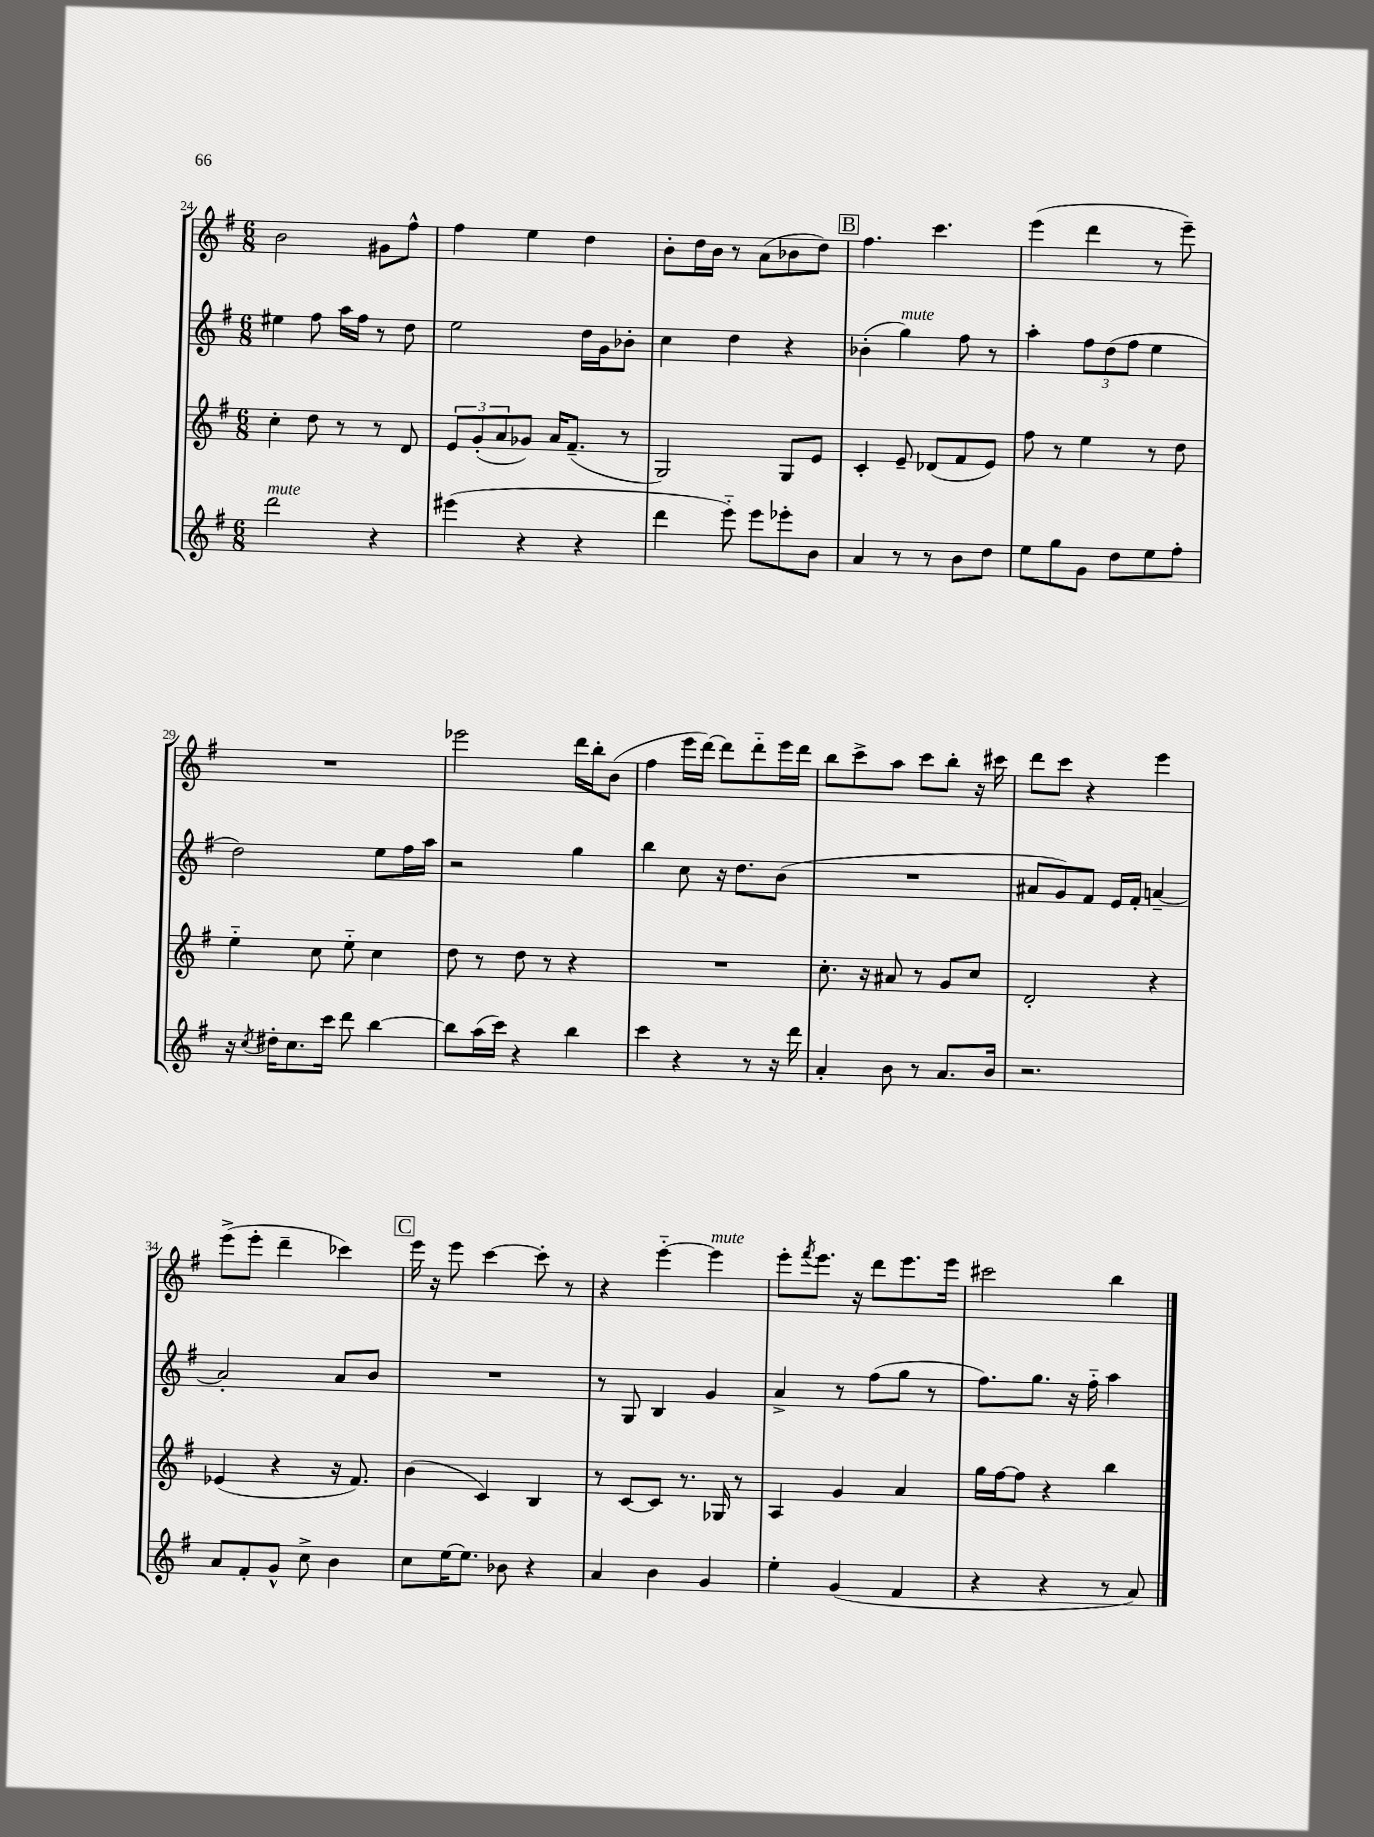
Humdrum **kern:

**kern	**kern	**kern	**kern
*part4	*part3	*part2	*part1
*staff4	*staff3	*staff2	*staff1
*clefG2	*clefG2	*clefG2	*clefG2
*k[f#]	*k[f#]	*k[f#]	*k[f#]
*M6/8	*M6/8	*M6/8	*M6/8
=24	=24	=24	=24
!LO:TX:a:i:t=mute	!	!	!
2ddd\	4cc'\	4ee#X\	2b\
.	8dd\	8ff#\	.
.	8r	16aa\LL	.
.	.	16ff#\JJ	.
4r	8r	8r	8g#X\L
.	8d/	8dd\	8ff#^^\J
=25	=25	=25	=25
(4eee#X\	12e/L	2ee\	4ff#\
.	(12g'/	.	.
.	12a/	.	.
4r	8g-X/J)	.	4ee\
.	16a/KL	.	.
.	(8.f#~/J	.	.
4r	.	16dd\LL	4dd\
.	.	16g\J	.
.	8r	8b-X'\J	.
=26	=26	=26	=26
4ddd\	2G/)	4cc\	8b'\L
.	.	.	16dd\L
.	.	.	16b\JJ
8eee\)	.	4dd\	8r
8eee\L	.	.	(8a\L
8eee-X'\	8G/L	4r	8b-X\
8b\J	8e/J	.	8dd\J)
!!LO:REH:place=s1:t=B
=27	=27	=27	=27
4a/	4c'/	(4b-X'\	4.ff#\
!	!	!LO:TX:a:i:t=mute	!
8r	8e~/	4gg\)	.
8r	(8d-X/L	.	4.ccc\
8b\L	8f#/	8ff#\	.
8dd\J	8e/J)	8r	.
=28	=28	=28	=28
8ee\L	8ff#\	4aa'\	(4eee\
8gg\	8r	.	.
8g\J	4ee\	12ff#\L	4ddd\
.	.	(12dd\	.
8dd\L	.	.	.
.	.	12ff#\J	.
8ee\	8r	4ee\	8r
8ff#'\J	8dd\	.	8eee~\)
!!LO:LB:g=z
=29	=29	=29	=29
16r	4ee\	2dd\)	2.r
8qcc/	.	.	.
16dd#X'\KL	.	.	.
8.cc\	.	.	.
.	8cc\	.	.
16ccc\Jk	.	.	.
8ddd\	8ee\	.	.
[4bb\	4cc\	8ee\L	.
.	.	16ff#\L	.
.	.	16aa\JJ	.
=30	=30	=30	=30
8bb\L]	8dd\	2r	2eee-X\
(16aa\L	8r	.	.
16ccc\JJ)	.	.	.
4r	8dd\	.	.
.	8r	.	.
4bb\	4r	4gg\	16ddd\LL
.	.	.	16bb'\J
.	.	.	(8b\J
=31	=31	=31	=31
4ccc\	2.r	4bb\	4ff#\
4r	.	8cc\	16eee\LL
.	.	.	[16ddd\JJ)
.	.	16r	8ddd\L]
.	.	8.dd\L	.
8r	.	.	8ddd\
16r	.	(8b\J	16eee\L
16ddd\	.	.	16ddd\JJ
=32	=32	=32	=32
4a'/	8.cc'\	2.r	8bb\L
.	.	.	8ccc^\
.	16r	.	.
8b\	8a#X/	.	8aa\J
8r	8r	.	8ccc\L
8.a/L	8g/L	.	8bb'\J
.	8cc/J	.	16r
16b/Jk	.	.	16ccc#X\
=33	=33	=33	=33
2.r	2d'/	8a#X/L	8ddd\L
.	.	8g/)	8ccc\J
.	.	8f#/J	4r
.	.	16e/LL	.
.	.	16f#'/JJ	.
.	4r	[4an~/	4eee\
!!LO:LB:g=z
=34	=34	=34	=34
8a/L	(4e-X/	2a'/]	(8eee^\L
8f#'/	.	.	8eee'\J
8g^^/J	4r	.	4ddd~\
8cc^\	.	.	.
4b\	16r	8a/L	4ccc-X\)
.	8.f#/)	.	.
.	.	8b/J	.
!!LO:REH:place=s1:t=C
=35	=35	=35	=35
8cc\L	(4b\	2.r	16eee\
.	.	.	16r
[16ee\K	.	.	8eee\
8.ee\J]	.	.	.
.	4c/)	.	[4ccc\
8b-X\	.	.	.
4r	4B/	.	8ccc'\]
.	.	.	8r
=36	=36	=36	=36
4a/	8r	8r	4r
.	[8c/L	8G/	.
4b\	8c/J]	4B/	[4eee\
.	8.r	.	.
!	!	!	!LO:TX:a:i:t=mute
4g/	.	4g/	4eee\]
.	16G-X/	.	.
.	8r	.	.
=37	=37	=37	=37
4ee'\	4A/	4a^/	8eee'\L
.	.	.	8qfff#/
.	.	.	8.eee\J
(4g/	4g/	8r	.
.	.	.	16r
.	.	(8ff#\L	8ddd\L
4f#/	4a/	8gg\J	8.eee\
.	.	8r	.
.	.	.	16eee\Jk
=38	=38	=38	=38
4r	16gg\LL	8.ff#\L)	2ccc#X\
.	[16ff#\J	.	.
.	8ff#\J]	.	.
.	.	8.gg\J	.
4r	4r	.	.
.	.	16r	.
.	.	16ff#\	.
8r	4bb\	4aa\	4bb\
8a/)	.	.	.
==	==	==	==
*-	*-	*-	*-
